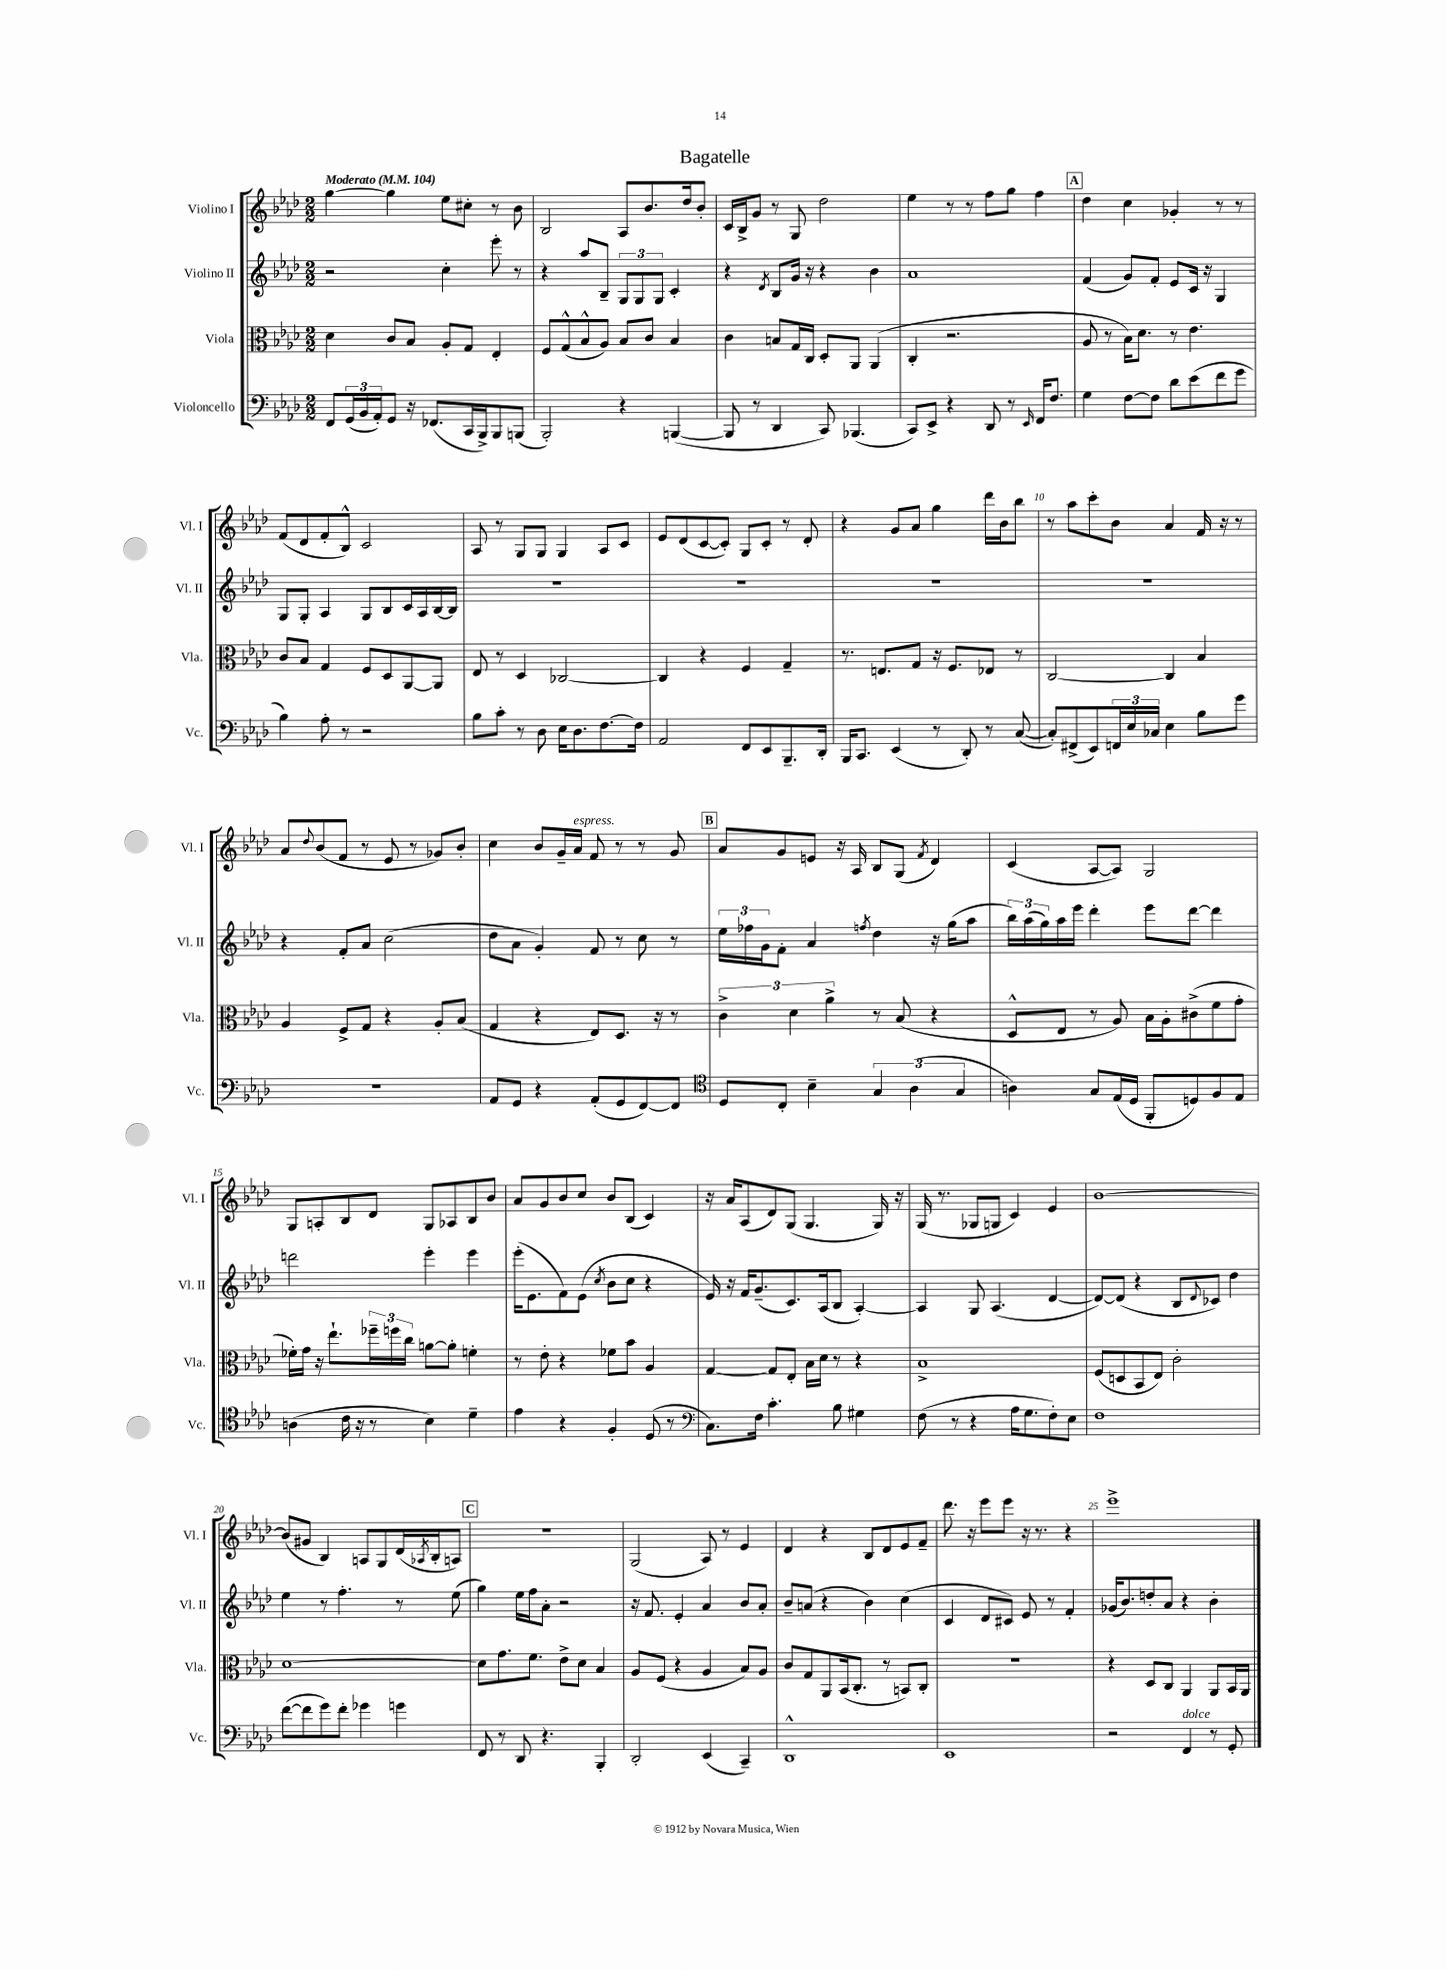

**kern	**kern	**kern	**kern
*staff4	*staff3	*staff2	*staff1
*clefF4	*clefC3	*clefG2	*clefG2
*k[b-e-a-d-]	*k[b-e-a-d-]	*k[b-e-a-d-]	*k[b-e-a-d-]
*M2/2	*M2/2	*M2/2	*M2/2
*MM104	*MM104	*MM104	*MM104
8FF	4d-	2r	[4gg
(24GG	.	.	.
24BB-	.	.	.
24AA-')	.	.	.
8GG	8c	.	4gg]
16r	8B-	.	.
(8.FF-	.	.	.
.	8A-'	4cc'	8ee-
16CC	8G	.	8cc#'
16BBB-^)	.	.	.
8BBB-	4E-'	8eee-'	8r
(8BBB	.	8r	8b-
=	=	=	=
2BBB-')	8F	4r	2B-
.	(8G^^	.	.
.	8B-^^	8aa-	.
.	8A-)	8B-~	.
4r	8B-	12G	8A-
.	.	12G	.
.	8c	.	8.b-
.	.	12G	.
([4BBB	4B-	4c'	.
.	.	.	16dd-
.	.	.	8b-'
=	=	=	=
8BBB]	4c	4r	16c
.	.	.	16B-^
8r	.	.	8g
.	.	8qd-	.
4DD-	8B	8B-	8r
.	16G	16g	8G
.	16C	16r	.
8CC)	8D-'	4r	2dd-
(4.BBB-	8AA-	.	.
.	(4AA-	4b-	.
=	=	=	=
8CC)	4C'	1a-	4ee-
8EE-^	.	.	.
4r	2.r	.	8r
.	.	.	8r
8DD-	.	.	8ff
8r	.	.	8gg
16qqEE-	.	.	.
16FF	.	.	4ff
8.F	.	.	.
=	=	=	=
4G	8A-	(4f	4dd-
.	8r	.	.
[8F	16B-)	8g)	4cc
.	8.d-	.	.
8F]	.	8f'	.
8d-	8r	8e-	4g-'
(8e-	4.e-	16c	.
.	.	16r	.
8f	.	4G	8r
8g	.	.	8r
=	=	=	=
4B-)	8c	8G	(8f
.	8B-	8G'	8d-
8A-'	4G	4A-	8f'
8r	.	.	8B-^^)
2r	8F	8G	2c
.	8D-	8B-	.
.	[8AA-	16c	.
.	.	16A-	.
.	8AA-]	[16B-	.
.	.	16B-]	.
=	=	=	=
8B-	8E-	1r	8A-
8c'	8r	.	8r
8r	4D-	.	8G
8D-	.	.	8G
16E-	[2C-	.	4G
8.D-	.	.	.
[8.F	.	.	8A-
.	.	.	8c
16F]	.	.	.
=	=	=	=
2AA-	4C-]	1r	8e-
.	.	.	(8d-
.	4r	.	[8c
.	.	.	8c'])
8FF	4F	.	8G
8EE-	.	.	8c'
8.BBB-~	4G~	.	8r
.	.	.	8d-'
16DD-'	.	.	.
=	=	=	=
16BBB-	8.r	1r	4r
8.CC	.	.	.
.	8.E	.	.
(4EE-	.	.	8g
.	8G	.	8a-
8r	16r	.	4gg
.	8.F	.	.
8DD-')	.	.	.
8r	8E-	.	16ddd-
.	.	.	16b-
([8C	8r	.	8bb-
=	=	=	=
8C'])	[2C	1r	8r
(8FF#^	.	.	8aa-
8EE-)	.	.	8ccc'
24FF	.	.	8b-
24E-	.	.	.
24C-	.	.	.
4E-	4C]	.	4a-
8B-	4B-	.	16f
.	.	.	16r
8g	.	.	8r
=	=	=	=
1r	4A-	4r	8a-
.	.	.	8qqdd-
.	.	.	(8b-
.	8F^	8f'	8f
.	8G	8a-	8r
.	4r	(2cc	8e-
.	.	.	8r
.	8A-'	.	8g-)
.	(8B-	.	8b-'
=	=	=	=
8AA-	4G	8dd-	4cc
8GG	.	8a-	.
4r	4r	4g')	8b-
.	.	.	16g~
.	.	.	16a-
(8AA-'	8E-)	8f	8f
8GG	8.D-	8r	8r
[8FF)	.	8cc	8r
.	16r	.	.
8FF]	8r	8r	8g
=	=	=	=
*clefC4	*	*	*
8D-	6c^	24ee-	8a-
.	.	24ff-	.
.	.	24g	.
8C'	.	8f'	8g
.	6d-	.	.
4B-~	.	4a-	8e
.	6a-^	.	.
.	.	.	16r
.	.	.	16A-
.	.	8qff	.
6G	8r	4dd-	8B-
.	(8B-	.	(8G
(6A-	.	.	.
.	.	.	8qf
.	4r	16r	4d-)
.	.	(16gg	.
6G	.	.	.
.	.	8aa-	.
=	=	=	=
4A)	8D-^^	24bb-)	(4c
.	.	(24aa-	.
.	.	24gg)	.
.	8E-	16aa-	.
.	.	16eee-	.
8G	8r	4ddd-'	[8A-
(16E-	8A-)	.	8A-])
16D-	.	.	.
8FF'	16B-	8eee-	2G
.	16A-'	.	.
8D)	(8c#^	[8ddd-	.
8F	8f	4ddd-]	.
8E-	8g'	.	.
=	=	=	=
(4A	16f-')	2ddd	8G
.	16g	.	.
.	16r	.	8A'
.	8.ee-`	.	.
16c	.	.	8B-
16r	.	.	.
8r	24ff-~	.	8d-
.	24ff	.	.
.	24cc	.	.
4B-)	[8a	4eee-'	8G
.	8a']	.	8A-
4d-~	4f'	4eee-	8B-
.	.	.	8b-
=	=	=	=
4e-	8r	(16eee-'	8a-
.	.	8.e-	.
.	8e-'	.	8g
4r	4r	8f)	8b-
.	.	(8e-	8cc
.	.	8qcc	.
4F'	8f-	8b-	8b-
.	8b-	8cc	(8B-
(8D-	4A-	4r	4c)
8r	.	.	.
=	=	=	=
*clefF4	*	*	*
8.C)	[4G	16e-)	16r
.	.	16r	16a-
.	.	16f	(8A-
16F	.	(8.g~	.
4.c'	8G]	.	8d-)
.	8E-'	8.c)	(8G
.	16B-	.	4.G
.	16d-	(16A-	.
8B-	8r	8B-	.
4G#	4r	[4A-')	.
.	.	.	16G)
.	.	.	16r
=	=	=	=
(8F	1B-^	4A-]	(16G
.	.	.	8.r
8r	.	.	.
4r	.	8G	8G-
.	.	(4.A-	8G
16A-	.	.	4c)
8.G	.	.	.
8F')	.	[4d-	4e-
8E-	.	.	.
=	=	=	=
1F	(8F	8d-_)	[1b-
.	8D	(8d-]	.
.	8BB-	4r	.
.	8E-)	.	.
.	2c'	8B-	.
.	.	8qqd-	.
.	.	8c-)	.
.	.	4dd-	.
=	=	=	=
([8f	[1d-	4ee-	(8b-]
8f]	.	.	8g#
8g)	.	8r	4B-)
8f'	.	4.ff'	.
4g-	.	.	8A
.	.	.	8G
4g	.	8r	(16d-
.	.	.	8qA-
.	.	.	16B-'
.	.	(8ee-	8A)
=	=	=	=
8FF	8d-]	4gg)	1r
8r	8.g	.	.
8DD-	.	16ee-	.
.	8.f	16ff	.
4.r	.	8a-'	.
.	8e-^	2r	.
.	8d-	.	.
4BBB-'	4B-	.	.
=	=	=	=
2DD-'	8A-	16r	(2G
.	.	8.f	.
.	(8F	.	.
.	4r	4e-'	.
(4EE-	4A-	4a-	8A-)
.	.	.	8r
4CC~)	8B-)	8b-	4e-
.	8A-	8a-'	.
=	=	=	=
1DD-^^	8c	8b-~	4d-
.	8G	(8a	.
.	8AA-	4r	4r
.	(16BB-	.	.
.	8.C'	.	.
.	.	4b-)	8B-
.	8r	.	8d-
.	8BB)	(4cc	8e-
.	8C'	.	8f~
=	=	=	=
1EE-	1r	4c	8.ddd-
.	.	.	16r
.	.	8d-	8eee-
.	.	8c#)	8eee-
.	.	8e-	16r
.	.	.	8.r
.	.	8r	.
.	.	4f'	4r
=	=	=	=
2r	4r	(16g-	1eee-^
.	.	8.b-)	.
.	8D-	8dd'	.
.	8C	8a-	.
4FF	4AA-	4r	.
8r	8AA-	4b-'	.
8GG'	16BB-	.	.
.	16AA-	.	.
==	==	==	==
*-	*-	*-	*-
